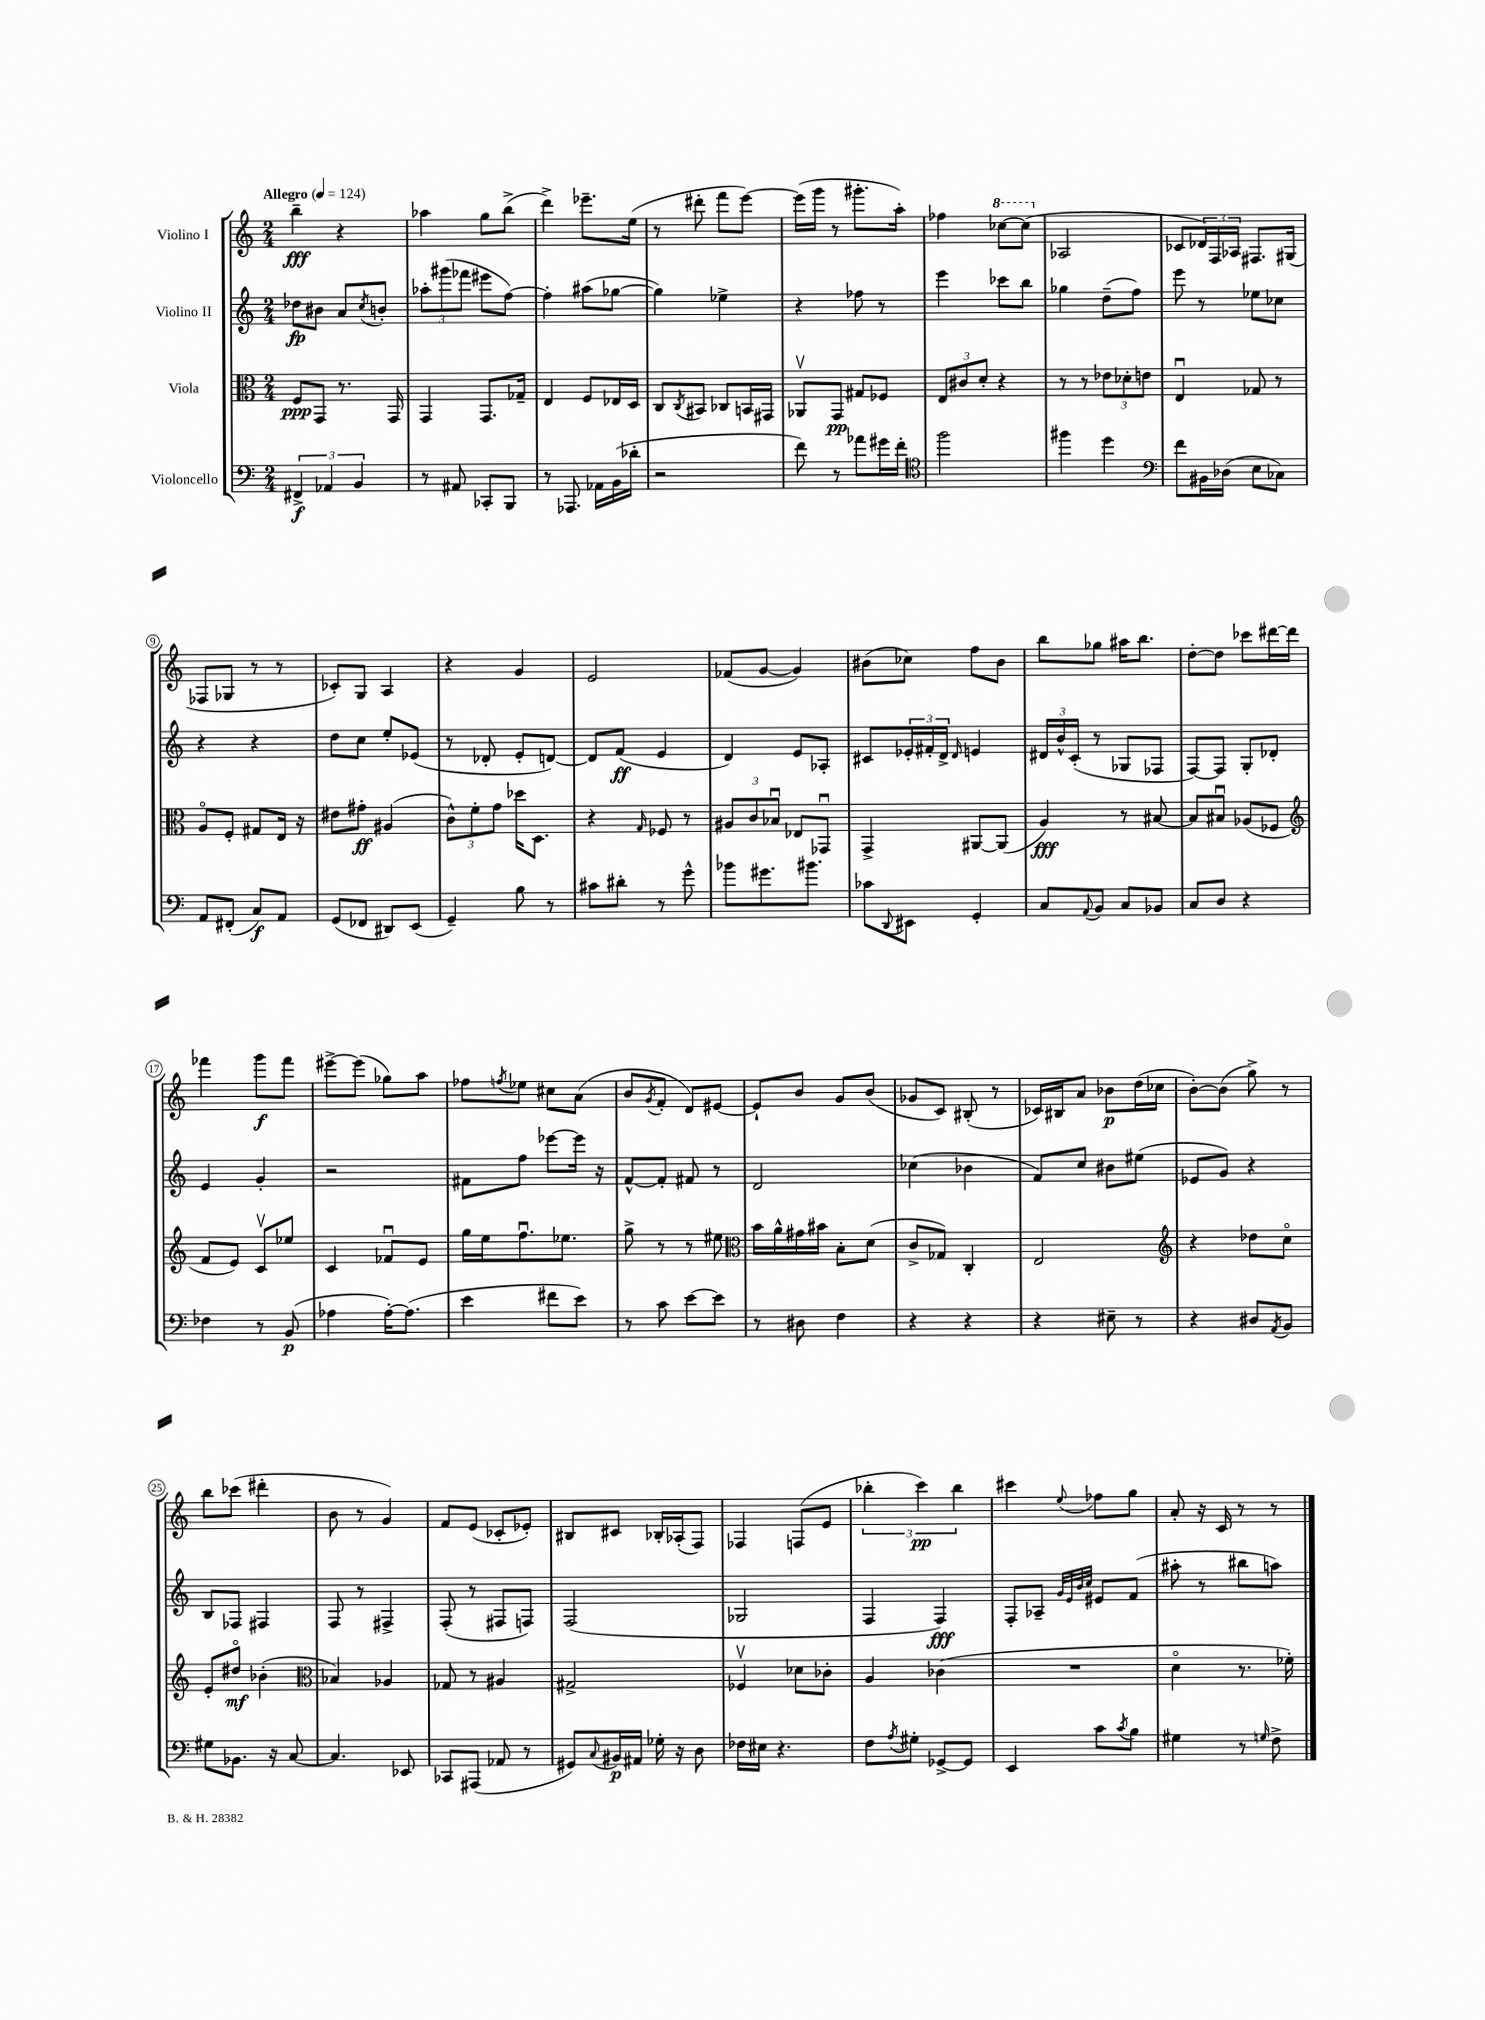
<<
\new StaffGroup <<
\new Staff = "s0" \with { instrumentName = "Violino I" } {
    \clef treble \key c \major \numericTimeSignature \time 2/4 \tempo "Allegro" 4 = 124
    b''4--\fff r4 |
    aes''4 g''8 b''8->( |
    d'''4->) ees'''8.-- e''16( |
    r8 dis'''8-. f'''8 e'''8~) |
    e'''16( g'''16 r8 gis'''8.-. a''16-.) |
    fes''4 \ottava #1 ces'''8~ ces'''8( \ottava #0 |
    aes2 |
    ces'8 \tuplet 3/2 { des'16) f16 aes16 } fis8. gis16( |
    fes8 ges8 r8 r8 |
    ces'8-.) g8 a4 |
    r4 g'4 |
    e'2 |
    fes'8( g'8~ g'4) |
    bis'8( ces''8) f''8 bis'8 |
    b''8 ges''8 ais''16 b''8. |
    d''8~-. d''8 ces'''8 dis'''16~ dis'''16 |
    fes'''4 g'''8\f fes'''8 |
    eis'''8~-> eis'''8( ges''8) a''8 |
    fes''8 \acciaccatura { f''8 } ees''8 cis''8 a'8( |
    b'8 \acciaccatura { g'8 } f'8-. d'8) eis'8~ |
    eis'8-! b'8 g'8 b'8( |
    ges'8 c'8) bis8-.( r8 |
    ces'16) bis16 a'8 bes'8\p d''16( ces''16 |
    b'8~-.) b'8( g''8->) r8 |
    b''8 ces'''8( dis'''4-. |
    b'8 r8 g'4) |
    f'8 e'8( ces'8-. ees'8-.) |
    bis8 cis'8 bes16-. aes16-.( f8) |
    fes4 f8( e'8 |
    \tuplet 3/2 { bes''4-. c'''4\pp) bes''4 } |
    cis'''4 \appoggiatura { e''8 } fes''8 g''8 |
    a'8-. r16 c'16 r8 r8 \bar "|." |
}
\new Staff = "s1" \with { instrumentName = "Violino II" } {
    \clef treble \key c \major \numericTimeSignature \time 2/4
    des''8\fp bis'8 a'8 \acciaccatura { c''8 } b'8-. |
    \tuplet 3/2 { aes''8-. gis'''8( fes'''8 } eis'''8 f''8~) |
    f''4-. ais''8( ges''8~ |
    ges''4) ees''4-> |
    r4 fes''8 r8 |
    e'''4 ces'''8 b''8 |
    ges''4 d''8--( f''8) |
    e'''8 r8 ees''8 ces''8 |
    r4 r4 |
    d''8 c''8 e''8-. ees'8( |
    r8 des'8-. e'8-. d'8~) |
    d'8 f'8\ff( e'4 |
    d'4) e'8 aes8-. |
    cis'8 \tuplet 3/2 { ees'16-. fis'16-. d'16-> } \grace { d'16 } e'4 |
    \tuplet 3/2 { dis'16 b'16-^ c'16-.( } r8 ges8 fes8 |
    f8~) f8 g8-. des'8-. |
    e'4 g'4-. |
    r2 |
    fis'8 f''8 ees'''8~ ees'''16 r16 |
    f'8~-^ f'8-. fis'8 r8 |
    d'2 |
    ces''4( bes'4 |
    f'8) c''8 bis'8 eis''8( |
    ees'8 g'8) r4 |
    b8 fes8 fis4 |
    f8 r8 fis4-> |
    f8-.( r8 fis8 f8) |
    f2( |
    ges2 |
    f4 f4\fff) |
    f8-. aes8-- \grace { g'32 e'32 b'32 c''32 } eis'8 f'8( |
    ais''8-. r8 bis''8 a''8) \bar "|." |
}
\new Staff = "s2" \with { instrumentName = "Viola" } {
    \clef alto \key c \major \numericTimeSignature \time 2/4
    f8\ppp g,8 r8. g,16 |
    g,4 g,8. ges16-- |
    e4 f8 ees16 d16 |
    c8 \acciaccatura { c8 } bis,8 ces8 b,16 gis,16 |
    aes,8\upbow g,8\pp gis8 fes8 |
    \tuplet 3/2 { e8 cis'8 d'8-. } r4 |
    r8 r8 \tuplet 3/2 { ees'8 des'8-. e'8 } |
    e4\downbow ges8 r8 |
    a8\flageolet f8-. gis8 e16 r16 |
    eis'8 gis'8-.\ff ais4( |
    \tuplet 3/2 { c'8-^) f'8-. g'8 } des''16 d8. |
    r4 \grace { g16 } fes8 r8 |
    \tuplet 3/2 { ais8 c'8 bes8\downbow } ees8 ges,8\downbow |
    g,4-> ais,8~ ais,8( |
    a4\fff) r8 bis8~ |
    bis8 bis8\downbow aes8( fes8 |
    \clef treble f'8 e'8) c'8\upbow ees''8 |
    c'4 fes'8\downbow e'8 |
    g''16 e''16 f''8.\downbow ees''8. |
    g''8-> r8 r8 eis''8 |
    \clef alto b'16 a'16-^ gis'16 bis'16 b8-. d'8( |
    c'8-> ges8) c4-. |
    e2 |
    \clef treble r4 des''8 c''8\flageolet |
    e'8-. dis''8\flageolet\mf bes'4-.( |
    \clef alto bes4) aes4 |
    ges8 r8 ais4 |
    gis2-> |
    fes4\upbow des'8 ces'8-. |
    a4 ces'4( |
    R2 |
    d'4\flageolet r8. fes'16-.) \bar "|." |
}
\new Staff = "s3" \with { instrumentName = "Violoncello" } {
    \clef bass \key c \major \numericTimeSignature \time 2/4
    \tuplet 3/2 { fis,4->\f aes,4 b,4 } |
    r8 ais,8 ces,8-. b,,8 |
    r8 aes,,8. aes,16 b,16( des'16-. |
    r2 |
    f'8) r8 aes'8 gis'16 f'16-. |
    \clef tenor f''2 |
    fis''4 d''4 |
    \clef bass f'8 bis,16 des16( e8 ces8) |
    a,8 fis,8-.( c8\f) a,8 |
    g,8( fes,8 dis,8) e,8( |
    g,4--) b8 r8 |
    cis'8 dis'8-. r8 g'8-^ |
    bes'8 gis'8. bis'8. |
    ces'8 \appoggiatura { d,8 } eis,8 g,4-. |
    c8 \appoggiatura { a,8 } b,8 c8 bes,8 |
    c8 d8 r4 |
    fes4 r8 b,8\p( |
    aes4 aes16~-.) aes8.( |
    e'4 fis'8 e'8) |
    r8 c'8 e'8~ e'8 |
    r8 dis8 f4 |
    r4 r4 |
    r4 eis8-- r8 |
    r4 dis8 \acciaccatura { a,8 } b,8 |
    gis8 bes,8. r16 c8~ |
    c4. ees,8 |
    ces,8 ais,,8( aes,8 r8 |
    gis,8) \appoggiatura { c8 } bis,16\p ais,16 ges16-. r16 d8 |
    fes16 eis16 r4. |
    f8 \acciaccatura { a8 } gis8-. ges,8~-> ges,8 |
    e,4 c'8 \acciaccatura { c'8 } b8 |
    gis4 r8 \grace { g16 } f8-> \bar "|." |
}
>>
>>
\layout { \context { \Score \override BarNumber.stencil = #(make-stencil-circler 0.1 0.3 ly:text-interface::print) } }
